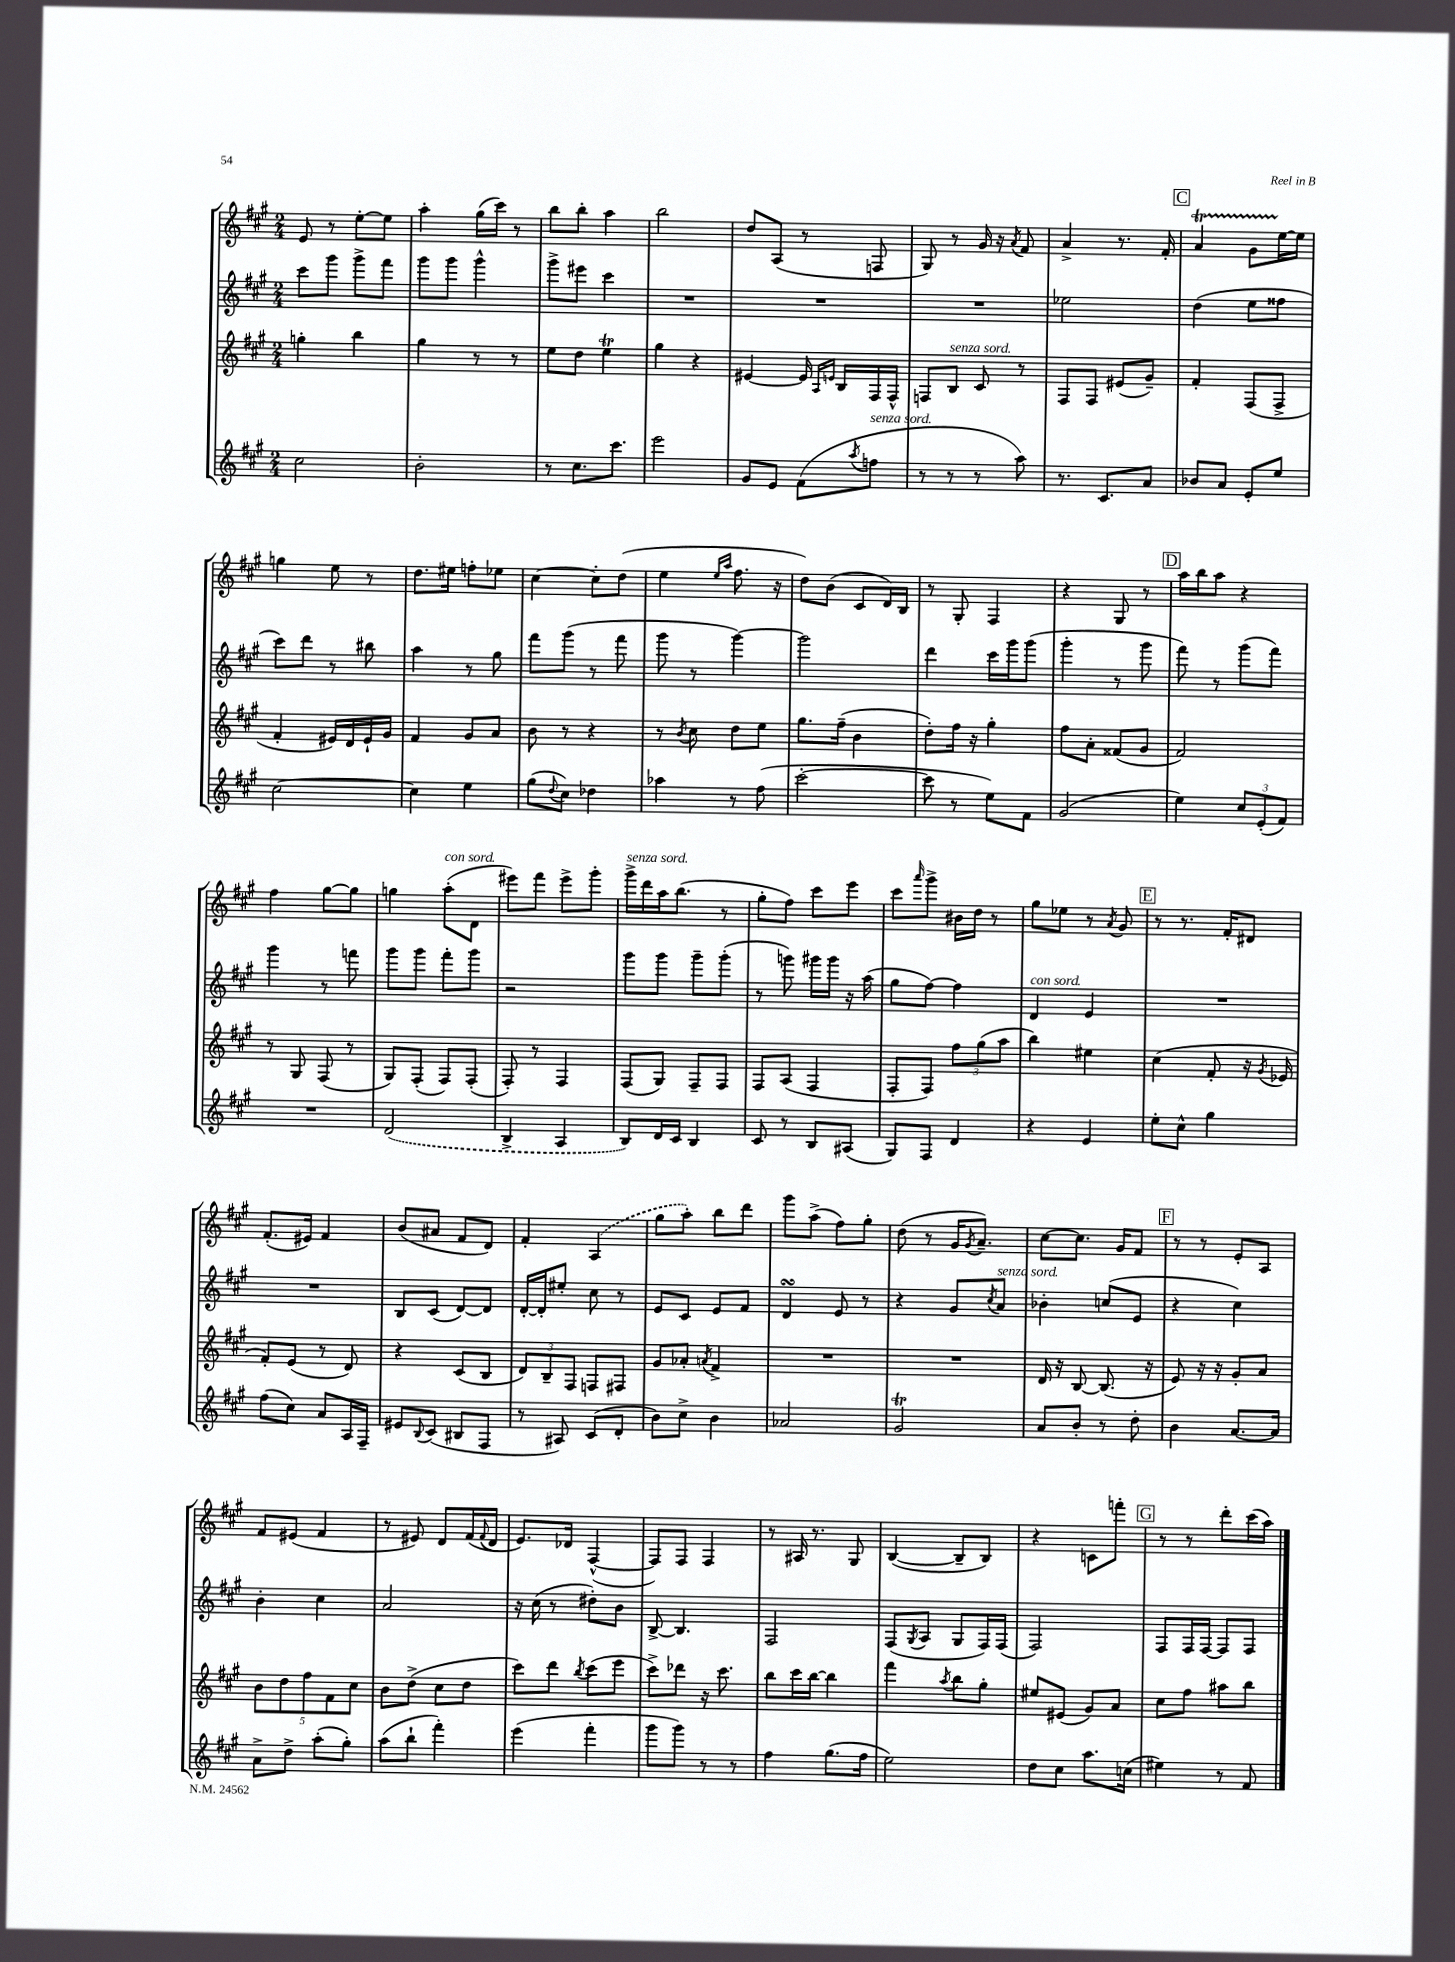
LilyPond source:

<<
\new StaffGroup <<
\new Staff = "s0" {
    \clef treble \key a \major \numericTimeSignature \time 2/4
    e'8 r8 e''8~-. e''8 |
    a''4-. gis''16( cis'''16) r8 |
    b''8 b''8-. a''4 |
    b''2 |
    d''8 a8( r8 f8 |
    gis8) r8 gis'16 r16 \acciaccatura { a'8 } fis'8 |
    a'4-> r8. fis'16-. |
    \mark \markup { \box "C" } a'4\startTrillSpan gis'8 e''16~\stopTrillSpan e''16 |
    g''4 e''8 r8 |
    d''8. eis''16 f''8-. ees''8 |
    cis''4~ cis''8-. d''8( |
    e''4 \grace { e''16 a''16 } fis''8. r16 |
    d''8) b'8( cis'8 d'16) b16 |
    r8 gis8-. fis4 |
    r4 gis8 r8 |
    \mark \markup { \box "D" } a''16 b''16 a''8 r4 |
    fis''4 gis''8~ gis''8 |
    g''4 a''8-.^\markup { \italic "con sord." }( d'8 |
    eis'''8) fis'''8 eis'''8-> gis'''8-. |
    gis'''16->^\markup { \italic "senza sord." } d'''16 a''16 b''8.( r8 |
    gis''8-. fis''8) cis'''8 e'''8 |
    cis'''8 \grace { a'''16 } gis'''8-> bis'16 d''16 r8 |
    gis''8 ees''8 r8 \acciaccatura { a'8 } gis'8 |
    \mark \markup { \box "E" } r8 r8. fis'16-. dis'8 |
    fis'8.-.( eis'16) fis'4 |
    b'8( ais'8 fis'8 d'8) |
    fis'4-. \once \slurDashed a4( |
    gis''8 a''8-.) b''8 d'''8 |
    gis'''8 a''8->( fis''8) gis''8-. |
    d''8( r8 gis'16 \acciaccatura { gis'8 } a'8.--) |
    cis''8~ cis''8. gis'16 fis'8 |
    \mark \markup { \box "F" } r8 r8 e'8-. a8 |
    fis'8 eis'8( fis'4 |
    r8 eis'8) d'8 fis'16( \appoggiatura { fis'8 } d'16 |
    e'8.) des'16 fis4~-^( |
    fis8) fis8 fis4 |
    r8 ais16 r8. gis8 |
    b4~( b8-- b8) |
    r4 c'8 f'''8-. |
    \mark \markup { \box "G" } r8 r8 d'''8-. cis'''16( a''16) \bar "|." |
}
\new Staff = "s1" {
    \clef treble \key a \major \numericTimeSignature \time 2/4
    cis'''8 gis'''8 gis'''8-> fis'''8 |
    gis'''8 gis'''8 gis'''4-^ |
    gis'''8-> eis'''8 cis'''4 |
    R2 |
    R2 |
    R2 |
    ees''2 |
    \mark \markup { \box "C" } d''4( e''8 fisis''8 |
    cis'''8) d'''8 r8 bis''8 |
    a''4 r8 gis''8 |
    fis'''8 gis'''8( r8 fis'''8 |
    gis'''8 r8 gis'''4~) |
    gis'''2 |
    d'''4 cis'''16 gis'''16 gis'''8( |
    gis'''4-. r8 gis'''8 |
    \mark \markup { \box "D" } fis'''8) r8 gis'''8( fis'''8) |
    gis'''4 r8 f'''8 |
    gis'''8 gis'''8 fis'''8-. gis'''8 |
    r2 |
    gis'''8 gis'''8 gis'''8-- gis'''8-.( |
    r8 g'''8) gis'''16 gis'''16 r16 a''16( |
    gis''8 fis''8~) fis''4 |
    d'4^\markup { \italic "con sord." } e'4 |
    \mark \markup { \box "E" } R2 |
    R2 |
    b8 cis'8( d'8~) d'8 |
    d'16~-. d'16-. eis''8-. cis''8 r8 |
    e'8 cis'8 e'8 fis'8 |
    d'4\turn e'8 r8 |
    r4 gis'8 \acciaccatura { cis''8 } a'8^\markup { \italic "senza sord." } |
    bes'4-. c''8( e'8 |
    \mark \markup { \box "F" } r4 cis''4) |
    b'4-. cis''4 |
    a'2 |
    r16 cis''16( r8 dis''8-.) b'8 |
    b8~-> b4. |
    fis2 |
    fis8( \acciaccatura { gis8 } a8 gis8 fis16) fis16( |
    fis2) |
    \mark \markup { \box "G" } fis8 fis16 fis16~ fis8 fis8 \bar "|." |
}
\new Staff = "s2" {
    \clef treble \key a \major \numericTimeSignature \time 2/4
    g''4-. b''4 |
    gis''4 r8 r8 |
    e''8 d''8 e''4\trill |
    gis''4 r4 |
    eis'4~ eis'16 \grace { a16 e'16 } b16 fis16 fis16-^ |
    f8 b8^\markup { \italic "senza sord." } cis'8 r8 |
    fis8 fis8 eis'8( gis'8--) |
    \mark \markup { \box "C" } fis'4-. fis8( fis8-> |
    fis'4-. eis'16) d'16 eis'16-! gis'16 |
    fis'4 gis'8 a'8 |
    b'8 r8 r4 |
    r8 \acciaccatura { b'8 } cis''8 d''8 e''8 |
    gis''8. fis''16--( b'4 |
    d''8-.) fis''16 r16 gis''4-. |
    fis''8 a'8-. fisis'8( gis'8 |
    \mark \markup { \box "D" } fis'2) |
    r8 gis8 fis8( r8 |
    gis8) fis8-.( fis8) fis8-.( |
    fis8-.) r8 fis4 |
    fis8( gis8) fis8-- fis8 |
    fis8 a8( fis4 |
    fis8-. fis8) \tuplet 3/2 { fis''8 gis''8( a''8 } |
    b''4) eis''4 |
    \mark \markup { \box "E" } cis''4( fis'8-. r16 \acciaccatura { gis'8 } ees'16 |
    fis'8-.) e'8( r8 d'8) |
    r4 cis'8( b8 |
    \tuplet 3/2 { d'8) b8-- fis8 } f8 fis8 |
    gis'8 aes'8-. \acciaccatura { a'8 } fis'4-> |
    R2 |
    R2 |
    d'16 r16 b8~ b8.( r16 |
    \mark \markup { \box "F" } e'8) r16 r16 gis'8-. a'8 |
    \tuplet 5/4 { b'8 d''8 fis''8 fis'8 cis''8 } |
    b'8 d''8->( cis''8 d''8 |
    cis'''8) d'''8 \acciaccatura { b''8 } cis'''8( e'''8 |
    cis'''8->) des'''8 r16 cis'''8. |
    b''8 cis'''16 b''16~ b''4 |
    fis'''4 \acciaccatura { a''8 } b''8 gis''8-. |
    eis''8 eis'8( gis'8) a'8 |
    \mark \markup { \box "G" } cis''8 fis''8 ais''8 b''8 \bar "|." |
}
\new Staff = "s3" {
    \clef treble \key a \major \numericTimeSignature \time 2/4
    cis''2 |
    b'2-. |
    r8 cis''8. cis'''8. |
    e'''2 |
    gis'8 e'8 fis'8( \acciaccatura { a''8 } f''8^\markup { \italic "senza sord." } |
    r8 r8 r8 a''8) |
    r8. cis'8. a'8 |
    \mark \markup { \box "C" } bes'8 a'8 e'8-. e''8 |
    cis''2~ |
    cis''4 e''4 |
    gis''8( \appoggiatura { d''8 } cis''8) des''4 |
    aes''4 r8 fis''8( |
    cis'''2~-. |
    cis'''8 r8 e''8) fis'8 |
    gis'2( |
    \mark \markup { \box "D" } e''4) \tuplet 3/2 { cis''8 e'8-.( fis'8) } |
    R2 |
    \once \slurDashed d'2( |
    b4-> a4 |
    b8) d'16 cis'16 b4 |
    cis'8 r8 b8 ais8( |
    gis8) fis8 d'4 |
    r4 e'4 |
    \mark \markup { \box "E" } e''8-. cis''8-^ gis''4 |
    fis''8( cis''8) a'8 a16 fis16-- |
    eis'8 \appoggiatura { b8 } cis'8( bis8 fis8 |
    r8 ais8) cis'8( d'8-. |
    b'8) cis''8-> b'4 |
    aes'2 |
    gis'2\trill |
    a'8 b'8-. r8 d''8-. |
    \mark \markup { \box "F" } b'4 a'8.~ a'16 |
    a'8-> d''8-> a''8-.( gis''8-.) |
    a''8( b''8-! fis'''4-.) |
    e'''4( fis'''4-. |
    gis'''8 gis'''8) r8 r8 |
    fis''4 gis''8.( fis''16 |
    e''2) |
    d''8 cis''8 a''8. c''16( |
    \mark \markup { \box "G" } eis''4) r8 fis'8 \bar "|." |
}
>>
>>
\layout { \context { \Score \remove "Bar_number_engraver" } }
